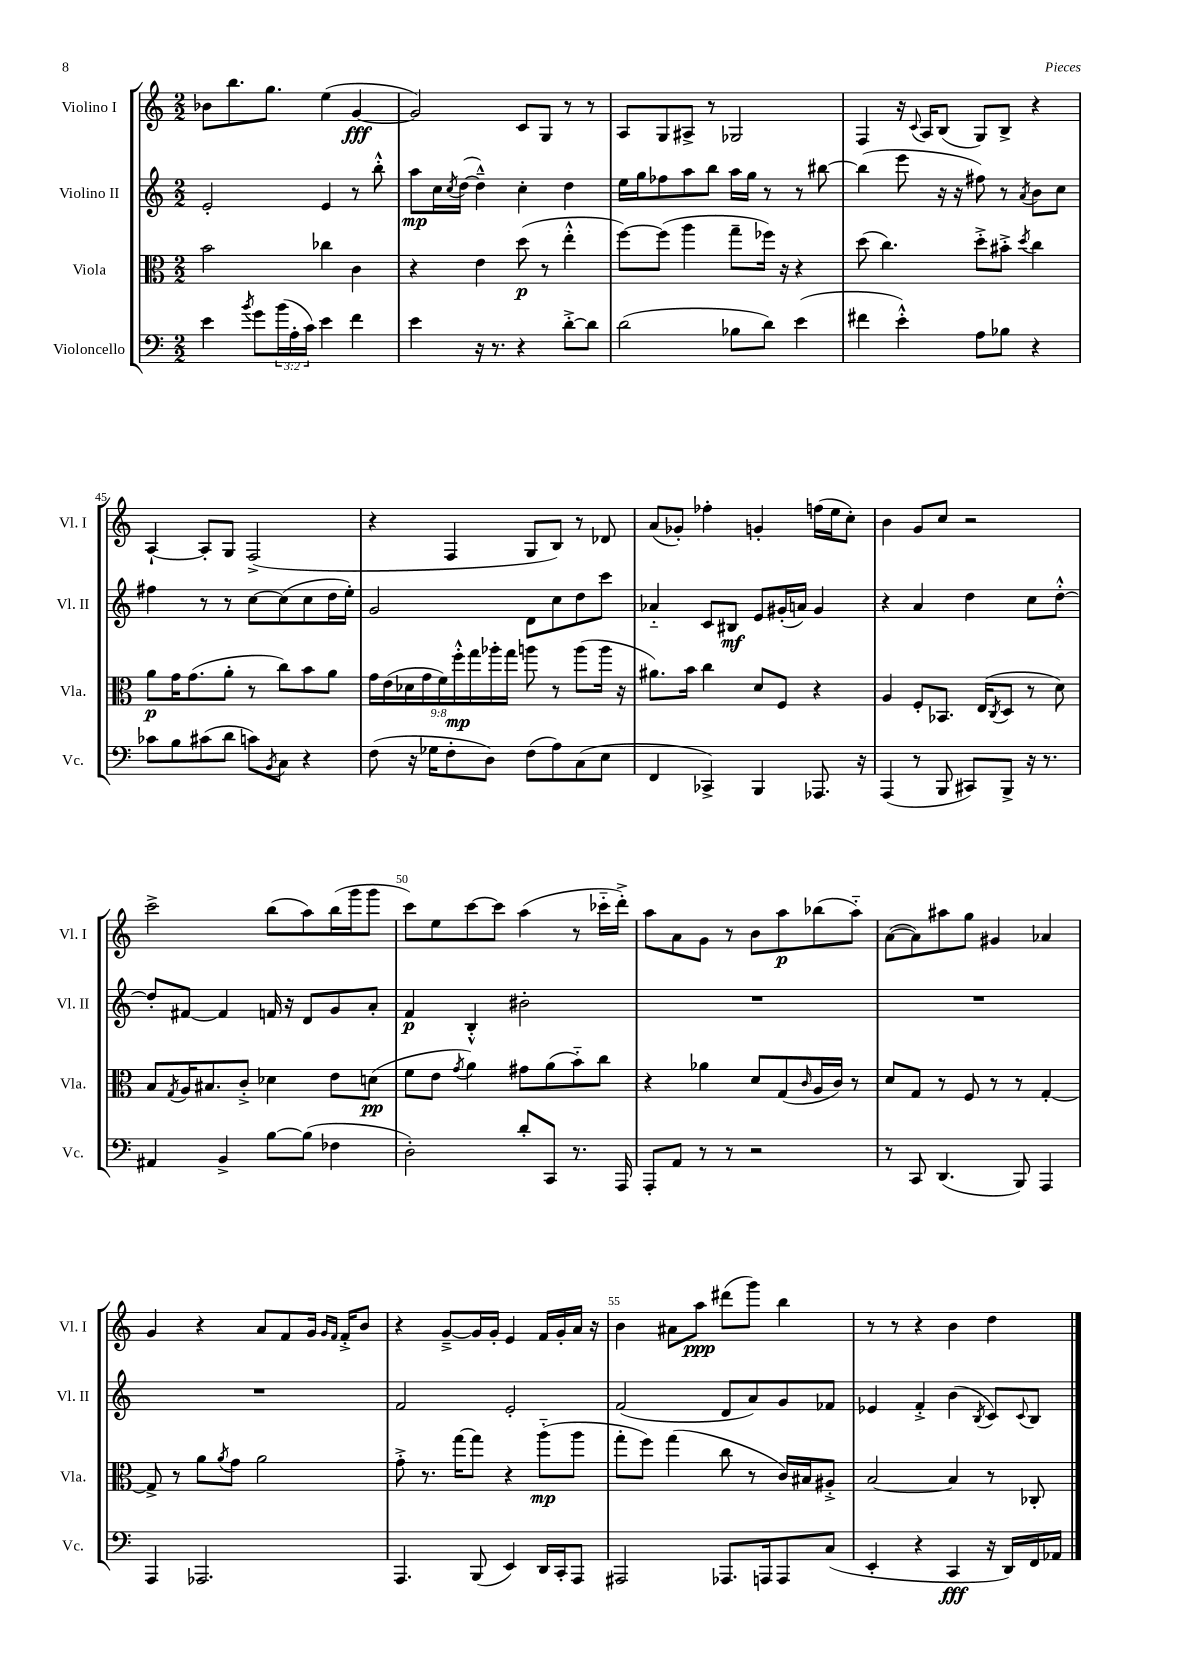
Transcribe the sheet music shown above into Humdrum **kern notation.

**kern	**kern	**kern	**kern
*staff4	*staff3	*staff2	*staff1
*clefF4	*clefC3	*clefG2	*clefG2
*k[]	*k[]	*k[]	*k[]
*M2/2	*M2/2	*M2/2	*M2/2
4e	2b	2e'	8b-
.	.	.	8.bb
8qb	.	.	.
8g	.	.	.
.	.	.	8.gg
(24b	.	.	.
24A'	.	.	.
24c)	.	.	.
4e	4cc-	4e	(4ee
4f	4c	8r	[4g
.	.	8bb'^^	.
=	=	=	=
4e	4r	8aa	2g])
.	.	16cc	.
.	.	8qcc	.
.	.	([16dd	.
16r	4e	4dd~^^])	.
8.r	.	.	.
4r	(8dd	4cc'	8c
.	8r	.	8G
[8d'^	4ee'^^	4dd	8r
8d]	.	.	8r
=	=	=	=
(2d	[8ff)	16ee	8A
.	.	16gg	.
.	(8ff]	8ff-	8G
.	4aa	8aa	8A#^
.	.	8bb	8r
8B-	8gg~	16aa	2G-
.	.	16gg	.
8d)	16ff-)	8r	.
.	16r	.	.
(4e	4r	8r	.
.	.	[8bb#	.
=	=	=	=
4f#	(8dd	(4bb#]	4F
.	4.cc)	.	.
4e'^^)	.	8eee	16r
.	.	.	8qqc
.	.	.	16A
.	.	16r	(8B
.	.	16r	.
8A	8dd'^	8ff#)	8G)
8B-	8b#'^	8r	8B^
.	8qdd	8qa	.
4r	4cc	8b	4r
.	.	8cc	.
=	=	=	=
8c-	8a	4ff#	[4A`
8B	16g	.	.
.	(8.g	.	.
(8c#	.	8r	8A']
8d	8a'	8r	8G
8c)	8r	[8cc	(2F^
8qBB	.	.	.
8C	8cc)	(8cc]	.
4r	8b	8cc	.
.	8a	16dd	.
.	.	16ee')	.
=	=	=	=
(8F	18g	2g	4r
.	(18e	.	.
.	18d-	.	.
16r	.	.	.
.	18g	.	.
16G-	.	.	.
.	18f)	.	.
8F'	.	.	4F
.	18ff'^^	.	.
.	18gg	.	.
8D)	.	.	.
.	18aa-'	.	.
.	18gg	.	.
(8F	8aa	8d	8G
8A)	8r	8cc	8B)
(8C	(8aa	8dd	8r
8E	16aa	8ccc	8d-
.	16r	.	.
=	=	=	=
4FF	8.a#)	4a-'~	(8a
.	.	.	8g-')
.	16b	.	.
4CC-^)	4cc	8c	4ff-'
.	.	8B#	.
4BBB	8d	8e	4g'
.	8F	(16g#'	.
.	.	16a)	.
8.AAA-	4r	4g#	(16ff
.	.	.	16ee
.	.	.	8cc')
16r	.	.	.
=	=	=	=
(4AAA	4A	4r	4b
8r	8F'	4a	8g
8BBB	8.BB-	.	8cc
8CC#)	.	4dd	2r
.	(16E	.	.
.	8qC	.	.
8BBB^	8D	.	.
16r	8r	8cc	.
8.r	.	.	.
.	8d)	[8dd'^^	.
=	=	=	=
4AA#	8B	8dd']	2ccc^
.	8qG	.	.
.	16A	[8f#	.
.	8.B#	.	.
4BB^	.	4f#]	.
.	8c'^	.	.
[8B	4d-	16f	(8bb
.	.	16r	.
(8B]	.	8d	8aa)
4F-	8e	8g	(16bb
.	.	.	16ggg
.	(8d	8a'	8ggg
=	=	=	=
2D')	8f	4f	8ccc)
.	8e	.	8ee
.	8qg	.	.
.	4a)	4B'^^	[8ccc
.	.	.	8ccc]
8d'	8g#	2b#'	(4aa
8CC	(8a	.	.
8.r	8b'~)	.	8r
.	8cc	.	16ccc-'~
16AAA	.	.	16ddd'^)
=	=	=	=
8AAA'	4r	1r	8aa
8AA	.	.	8a
8r	4a-	.	8g
8r	.	.	8r
2r	8d	.	8b
.	(8G	.	8aa
.	16qqc	.	.
.	16A	.	(8bb-
.	16c)	.	.
.	8r	.	8aa'~)
=	=	=	=
8r	8d	1r	([8a
8CC	8G	.	8a])
(4.DD	8r	.	8aa#
.	8F	.	8gg
.	8r	.	4g#
8BBB)	8r	.	.
4AAA	[4G'	.	4a-
=	=	=	=
4AAA	8G^]	1r	4g
.	8r	.	.
2.AAA-	8a	.	4r
.	8qa	.	.
.	8g	.	.
.	2a	.	8a
.	.	.	8f
.	.	.	16g
.	.	.	16qqg
.	.	.	16qqf
.	.	.	16f'^
.	.	.	8b
=	=	=	=
4.AAA	8g'^	2f	4r
.	8.r	.	.
.	.	.	[8g~^
.	[16gg	.	.
(8BBB	8gg]	.	16g]
.	.	.	16g'
4EE)	4r	2e'	4e
16DD	(8aa'~	.	16f
16CC'	.	.	16g'
8AAA	8aa	.	16a
.	.	.	16r
=	=	=	=
2AAA#	8gg'	(2f	4b
.	8ff)	.	.
.	(4gg	.	8a#
.	.	.	8aa
8.AAA-	8cc	8d	(8ddd#
.	8r	8a)	8ggg)
16AAA	.	.	.
8AAA	16c)	8g	4bb
.	16B#	.	.
(8C	8A#'^	8f-	.
=	=	=	=
4EE'	[2B	4e-	8r
.	.	.	8r
4r	.	4f'^	4r
4CC	4B]	(4b	4b
.	.	8qB	.
16r	8r	8c)	4dd
16DD)	.	.	.
.	.	8qqc	.
16FF	8C-'	8B	.
16AA-	.	.	.
==	==	==	==
*-	*-	*-	*-
